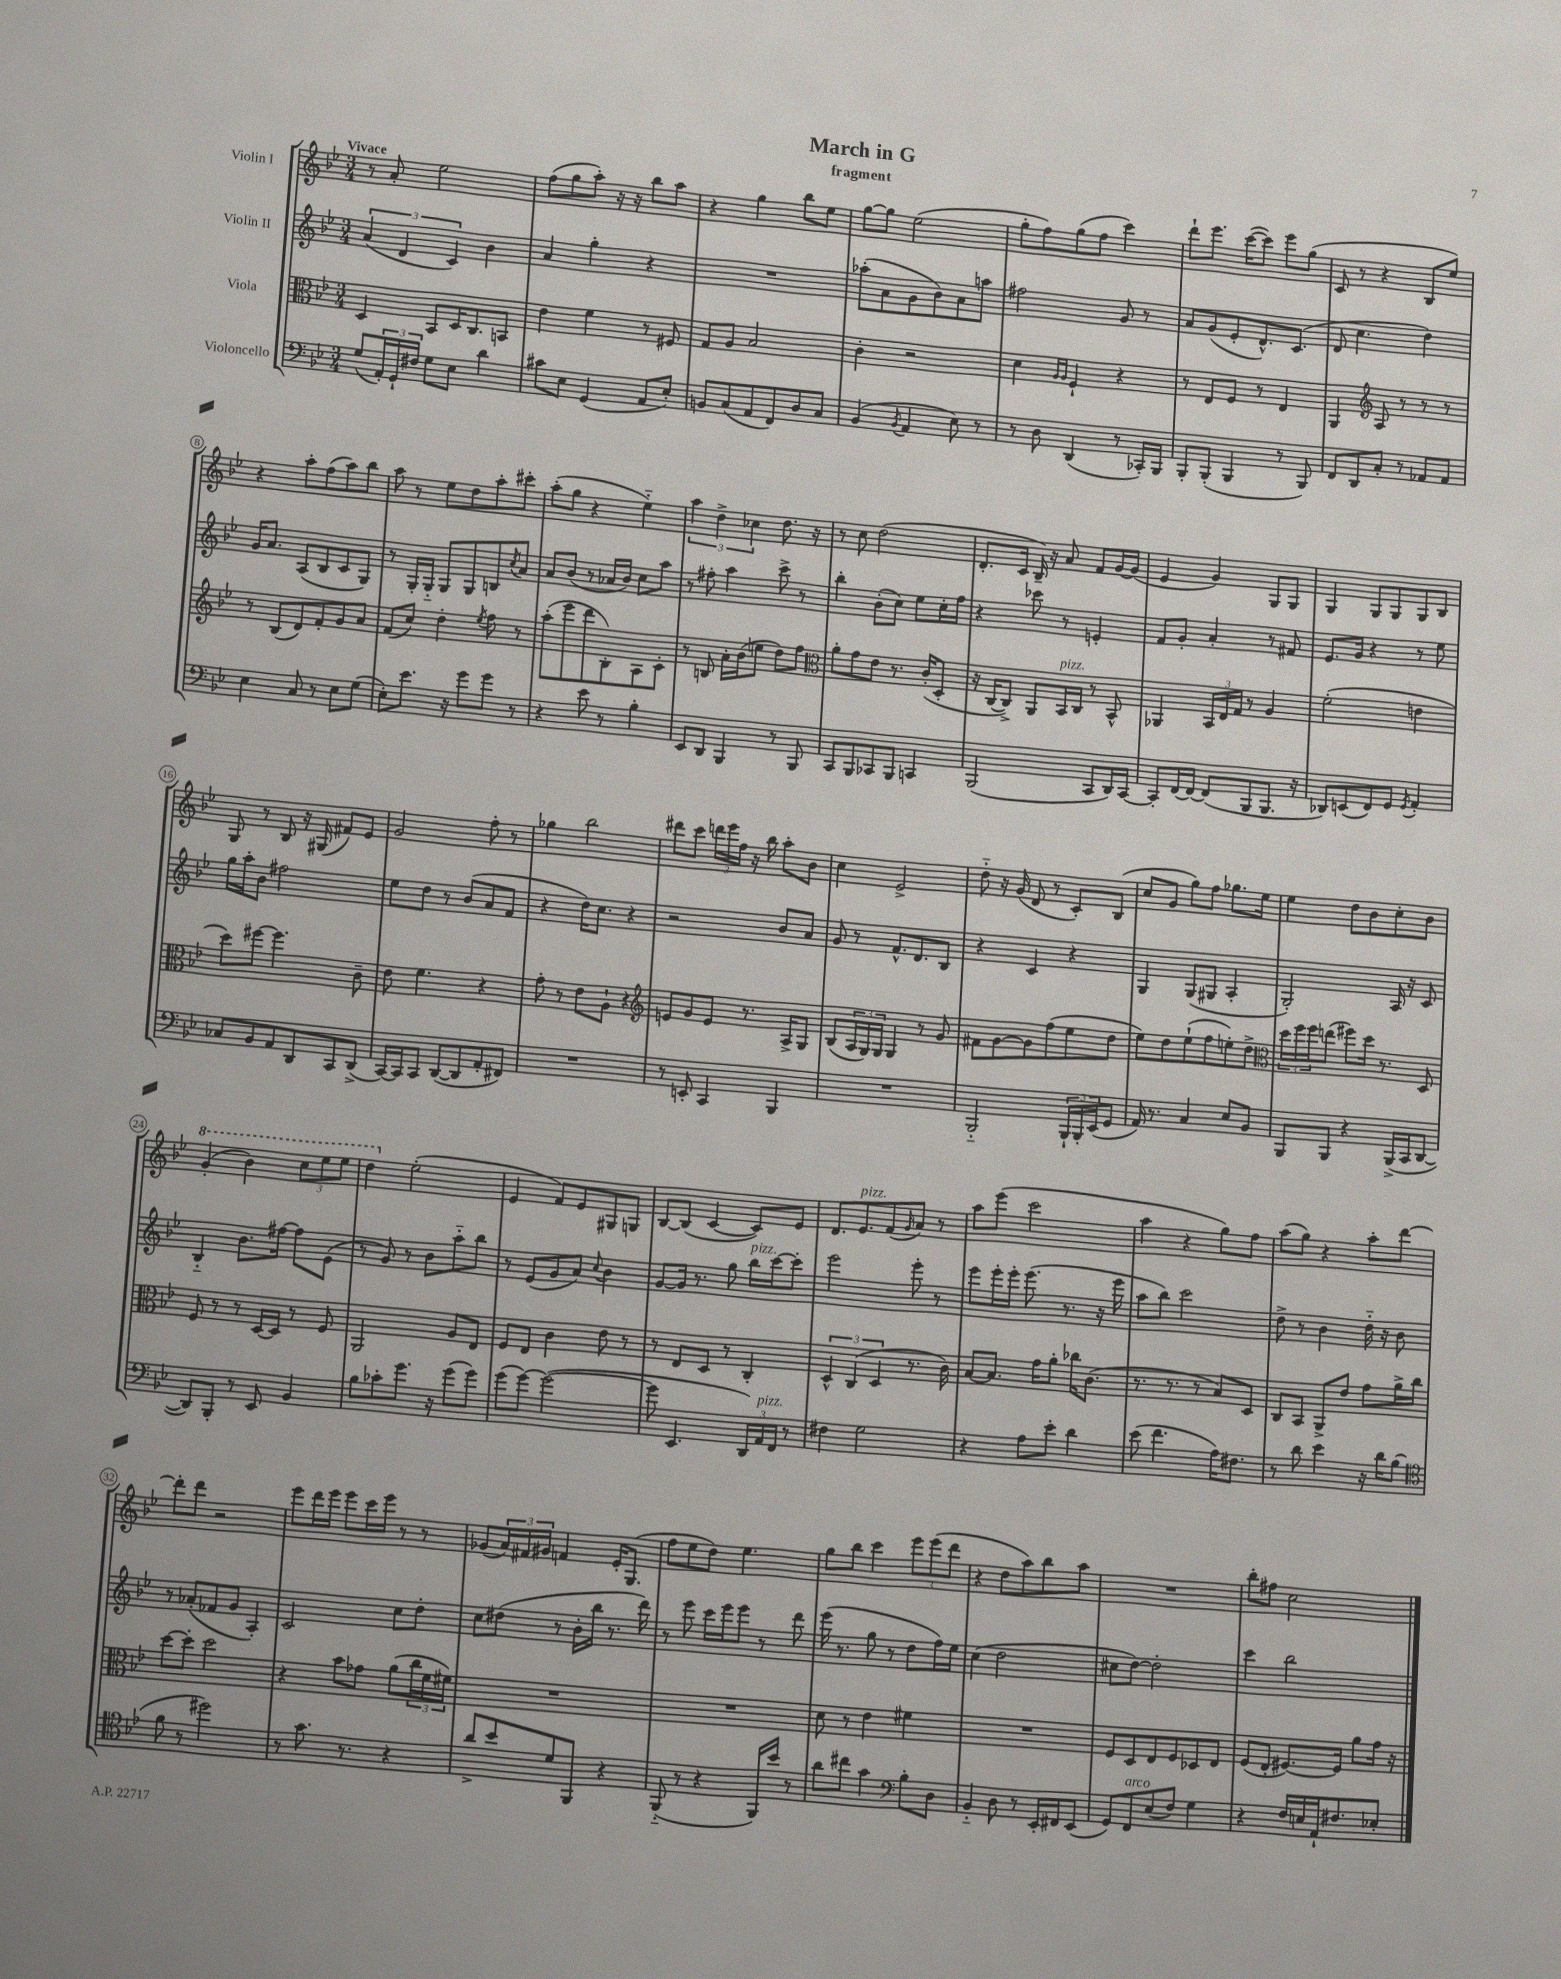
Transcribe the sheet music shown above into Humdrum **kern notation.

**kern	**kern	**kern	**kern
*staff4	*staff3	*staff2	*staff1
*clefF4	*clefC3	*clefG2	*clefG2
*k[b-e-]	*k[b-e-]	*k[b-e-]	*k[b-e-]
*M3/4	*M3/4	*M3/4	*M3/4
(8G/L	4D/	(6a/	8r
24AA'/L)	.	.	8a'/
24GG`/	.	6d/	.
24F#/JJ	.	.	.
8G\L	8BB-/L	.	2ee-\
.	.	6c/)	.
8E-\J	16D/K	.	.
.	8.C/	.	.
4d\	.	4b-\	.
.	8BB/J	.	.
=	=	=	=
8c#\L	4e-\	4a/	(8ff\L
8E-\J	.	.	8gg\
(4GG/	4f\	4gg'\	8aa'\J)
.	.	.	16r
.	.	.	16r
8AA/L	8r	4r	8bb-\L
8E-'/J)	8F#/	.	8aa\J
=	=	=	=
8BB/L	8G/L	2.r	4r
(8C/	8A/J	.	.
8AA/	2B-/	.	4gg\
8FF/)	.	.	.
8D/	.	.	8bb-\L
8C/J	.	.	8ee-\J
=	=	=	=
(4BB-/	4c'\	(8aa-'\L	[8gg\L
.	.	8a\	8gg\]J
8qBB-/	.	.	.
4AA/	2r	8g\	(2ee-\
.	.	8b-\)	.
8E-\)	.	8a\	.
8r	.	8aa\J	.
=	=	=	=
8r	4d\	2ff#\	8gg'\L
8D\	.	.	8ff\)
.	16qqA/LL	.	.
.	16qqA/JJ	.	.
(4DD/	4F`/	.	(8gg\
.	.	.	8ff\J
8r	4r	8g/	4ccc\)
16CC-'/LL)	.	8r	.
16BBB-/JJ	.	.	.
=	=	=	=
8BBB-'/L	8r	8a/L	8ddd`\L
(8BBB-'/J	8E-/L	(8g/	8.eee-\J
4BBB-/	8F/J	8e-'/	.
.	.	.	([16ccc\LK
.	8r	8.d^^/)	8ccc\]J)
8r	4E-/	.	8eee-\L
.	.	(8.c/J	.
8BBB-/)	.	.	(8gg\J
=	=	=	=
8FF/L	4AA/	8d/	8c/
8DD/	.	4.cc\	8r
*	*clefG2	*	*
8C'/J	8A/	.	4r
8r	8r	.	.
8AA-/L	8r	4dd\)	8B-/L
8AA-/J	8r	.	8ee-/J)
=	=	=	=
4E-\	8r	16g/LK	4r
.	.	8.a/J	.
.	(8B-/L	.	.
8C/	8d/)	(8A/L	8aa'\L
8r	8f'/	8B-/	(8ff\
8E-\L	8g/	8c/	8aa\)
(8G\J	8a/J	8G/J)	8bb-\J
=	=	=	=
8E-'\L)	(8f/L	8r	8aa\
8.e-\J	8cc/J)	16G'/LL	8r
.	.	16G'~/JJ	.
.	4dd'\	8G/L	8ee-\L
16r	.	.	.
8g\L	.	8G/	8dd\
.	8qee-/	.	.
8g\J	8ff\	8B/	8aa'\
.	.	8qcc/	.
8r	8r	8a/J	8ccc#'\J
=	=	=	=
4r	(8aa'\L	8a/L	(8aa'\L
.	8eee-\	(8b-/J	8gg\J
8e-\	8ddd\	8r	4r
8r	8B-'\)	16a-/LL	.
.	.	16b-/JJ)	.
4B-'\	8A\	8cc\L	4ee-'~\)
.	8c'\J	8aa\J	.
=	=	=	=
8EE-/L	8r	8r	6aa\
8DD/J	8B/	8ff#'\	.
.	.	.	6dd^\
4BBB-/	16a'\LL	4aa\	.
.	(16b-\J	.	.
.	.	.	6cc-\
.	8ee\J	.	.
8r	8dd\L)	8ccc^\	8.dd\
8BBB-/	8ff\J	8r	.
.	.	.	16r
=	=	=	=
*	*clefC3	*	*
8CC/L	8a'\L	4bb-'\	8r
8BBB-/	8g\	.	8cc\
8CC-/	8e-\J	(8b-'\L	(2dd\
8BBB-/J	8.r	8cc\J)	.
4CC/	.	8ee-\L	.
.	(16c'/LK	.	.
.	8D'/J	16cc'\L	.
.	.	16ff\JJ	.
=	=	=	=
(2BBB-/	16r	4r	8.d'/L
.	[16C/LK	.	.
.	8C^/]J)	.	.
.	.	.	16c/Jk
.	8AA/L	8ccc-\	16B-~/)
.	.	.	16r
.	16BB-/L	8r	8a/
.	16C/JJ	.	.
8CC/L	8r	4e'/	8f/L
16DD/L)	8BB-^^/	.	[16g/L
[16CC/JJ	.	.	(16g/]JJ
=	=	=	=
8CC'/]L	4AA-/	8f/L	4e-/
[16FF/L	.	8g'/J	.
16FF/_JJ	.	.	.
(8FF/]L	24BB-/LL	4a'/	4g/)
.	24E-/	.	.
.	24G/JJ	.	.
8BBB-/	8r	.	.
8.BBB-/J	4A/	8r	8G/L
.	.	8f#/	8G/J
16r	.	.	.
=	=	=	=
8DD-/L)	(2f'\	8.e-/L	4G/
(8EE/	.	.	.
.	.	16g/Jk	.
8FF/)	.	4r	8G/L
8GG/J	.	.	8G/
8qGG/	.	.	.
4AA'/	4e\	8r	8G/
.	.	8ee-\	8B-/J
=	=	=	=
8C-/L	8dd\L)	16gg\LL	8G/
.	.	16aa'\J	.
8BB-/	[8ff#\J	8b-\J	8r
8AA/	4.ff#\]	2ff#\	8B-/
8DD/	.	.	16r
.	.	.	(16G#/
8CC/	.	.	8f#/L)
(8DD^/J	8c~\	.	8e-/J
=	=	=	=
[16CC/LL)	8e-\	8ee-\L	2g/
16CC/]J	.	.	.
8CC/J	4.f\	8dd\J	.
([8DD/L	.	8r	.
8DD/]	.	(8b-/L	.
8AA'/	4r	8a/	8ff'\
8FF#/J)	.	8f/J	8r
=	=	=	=
2.r	8g'\	4r	4gg-\
.	8r	.	.
.	8e-\L	16dd\LK)	2bb-\
.	.	8.cc\J	.
.	8A`\J	.	.
.	4r	4r	.
=	=	=	=
*	*clefG2	*	*
8r	8e/L	2r	8ddd#\L
8EE'/	8g/	.	8ccc\J
4CC/	8e/J	.	24ddd\LL
.	.	.	24eee-\
.	.	.	24ff\JJ
.	8.r	.	16r
.	.	.	16bb-\
4BBB-/	.	8b-/L	8aa'\L
.	16A^/LK	.	.
.	8G/J	8a/J	8b-\J
=	=	=	=
2.r	(8B-/L	8g/	4cc\
.	24A/L	8r	.
.	24G/)	.	.
.	24G/JJ	.	.
.	4G/	8.f^^/L	2e-^/
.	.	8.d/	.
.	8r	.	.
.	8g/	8B-/J	.
=	=	=	=
2BBB-'~/	8f#\L	4r	8dd'~\
.	[8g\	.	16r
.	.	.	(16g/
.	8g\]	4c/	8d/
.	(8ff\	.	8r
24BBB-`/LL	8ee-\	4r	8c'/L)
24BBB-'/	.	.	.
(24EE-/J	.	.	.
8GG/J	8dd\J	.	(8B-/J
=	=	=	=
16AA/)	8ee-\L)	4G/	8cc/L
8.r	.	.	.
.	8dd\	.	8g/J
4C/	(8ee-`\	(8G/L	8gg\L)
.	8ff\	8G#/J	8ff\J
8E-/L	8ee'\)	4A'/	8.gg-\L
8BB-/J	8dd^\J	.	.
.	.	.	16ee-\Jk
=	=	=	=
*	*clefC3	*	*
8BBB-/L	24dd\LL	2G'/)	4ee-\
.	24ff\	.	.
.	24ff\J	.	.
8BBB-/J	(8ee\J	.	.
4r	8ff#\L)	.	8dd\L
.	16dd\Jk	.	8b-\
.	8.r	.	.
(16BBB-^/LL	.	16A/	8cc'\
16CC/J	.	16r	.
[8DD/J	8D/	8c/	8b-\J
=	=	=	=
8DD/]L)	8F/	4B-'~/	(4gg'/
8BBB-'/J	8r	.	.
8r	8r	8.b-\L	4bb-\)
8EE-/	[16D/LL	.	.
.	16D/]JJ	[16ff#\Jk	.
4BB-/	8r	8ff#\]L	12ccc\L
.	.	.	12eee-\
.	8F/	(8e-\J	.
.	.	.	12eee-\J
=	=	=	=
8B-\L	2AA/	8r	4ddd\
8c-'\	.	8g/)	.
8.g\J	.	8r	(2ee-'\
.	.	8b-\L	.
16r	.	.	.
(8g\L	8A/L	8aa'~\	.
8g\J)	8E-/J	8bb-\J	.
=	=	=	=
(8g\L	8F/L	8r	4e-/
[8g\J)	8E-/J	(8e-/L	.
(2g\_	4c\	8g/	8f/L)
.	.	8a/J)	8e-/
.	.	8qqcc/	.
.	8e-\	4b-\	8G#/
.	8r	.	8G/J
=	=	=	=
8g\]	8r	[8g/L	[8B-/L
4.EE-/	8E-/L	16g/]Jk	(8B-/]J
.	.	8.r	.
.	8D/J	.	[4c/
.	8r	8gg\	.
24DD/LL)	4C'/	16bb-\LL	8c/]L)
24AA/	.	.	.
.	.	[16ccc\J	.
24FF/JJ	.	.	.
8r	.	8ccc'\]J	8e-/J
=	=	=	=
4F#\	6D^^/	2eee-\	8.d/L
.	(6C/	.	.
.	.	.	8.e-/
2G\	.	.	.
.	6D/	.	.
.	.	.	(8f/
.	.	.	16qqg/
.	8.r	8eee-'\	8a/J)
.	.	8r	8r
.	16c\)	.	.
=	=	=	=
4r	[8B-/L	8eee-\L	8aa\L
.	8.B-/]J	16eee-'\L	(8eee-\J
.	.	16eee-'\JJ	.
8A\L	.	(8.eee-\	2ccc\
.	16g\LK	.	.
8e-'\J	8a'\J	.	.
.	.	8.r	.
4d\	16cc-\LK	.	.
.	(8.c\J	.	.
.	.	16r	.
.	.	16eee-\	.
=	=	=	=
(8e-\	8.r	8aa\L	4aa\
4.f\	.	8bb-\J)	.
.	8.r	.	.
.	.	2ccc\	4r
.	8r	.	.
16A\LK)	8B-/L)	.	8gg\L)
8.F#\J	.	.	.
.	8D/J	.	8ff\J
=	=	=	=
8r	8C/L	8dd^\	(8aa\L
8d\	8BB-/J	8r	8gg\J)
4e-\	8AA^/L	4b-\	4r
.	8e-/J	.	.
16r	8g\L	16dd'~\	8aa'\L
16d\LK	.	16r	.
(8B-\J	16a^\L	8b-\	[8ddd\J
.	16cc\JJ	.	.
=	=	=	=
*clefC4	*	*	*
8f\	[8dd\L	8r	8ddd'\]L
8r	8dd'\]J	(8a-'/L	8ddd\J
2dd#\)	2dd\	8f-/	2r
.	.	8g/J	.
.	.	4A'/)	.
=	=	=	=
8r	4r	2c/	8eee-\L
8.g\	.	.	16ddd\L
.	.	.	16eee-\JJ
.	8b-\L	.	8eee-\L
8.r	.	.	.
.	8g-\J	.	16ccc\L
.	.	.	16eee-\JJ
4r	(8a\L	8cc\L	8r
.	24cc\L	8dd'\J	8r
.	24f\	.	.
.	24f#\JJ)	.	.
=	=	=	=
8a^/L	2.r	8cc\L	(8g-/L
8b-/	.	(8dd#\J	24a/L)
.	.	.	24f#/
.	.	.	24g#/JJ
8d/	.	8r	4f/
8FF/J	.	16b-'\LL	.
.	.	16bb-\JJ	.
4r	.	8.r	16e-'/LK
.	.	.	(8.G/J
.	.	16ddd\)	.
=	=	=	=
(8FF'~/	2.r	8r	8ff\L
8r	.	8eee-\	8ee-\
4r	.	16ccc\LL	8dd\J)
.	.	16eee-\J	.
.	.	8eee-\J	4.ee-\
16FF/LL)	.	8r	.
16b-/JJ	.	.	.
8r	.	8ddd\	.
=	=	=	=
8a\L	8d\	(16eee-\	8gg\L
.	.	8.r	.
8cc#\J	8r	.	8bb-\J
4g\	4e-\	8gg\	4ccc\
.	.	8r	.
*clefF4	*	*	*
8B-'\L	4f#\	8dd\L	12eee-\L
.	.	.	(12eee-\
8D\J	.	16ff\L)	.
.	.	.	12ddd\J
.	.	16ee-\JJ	.
=	=	=	=
4BB-'~/	2.r	(4cc\	4r
8D\	.	2dd\	8dd\L
8r	.	.	8aa\)
16EE-'/LL	.	.	8bb-\
16FF#/J	.	.	.
(8EE-/J	.	.	8aa\J
=	=	=	=
8GG/L)	8F/L	8cc#\L	2.r
8FF/	8D/	[8dd\J)	.
(8E-/	8E-/	2dd'\]	.
8F/J)	8F/	.	.
4G\	8D-/	.	.
.	8E-/J	.	.
=	=	=	=
4r	(8F/L	4ccc\	8bb-'\L
.	8E-'/J	.	8ff#\J
16F/LL	[8.F#/L)	2bb-\	2cc\
16E/	.	.	.
16AA`/J	.	.	.
8.F#/	16F#/]Jk	.	.
.	8a\L	.	.
8E-'/J	16g\Jk	.	.
.	16r	.	.
==	==	==	==
*-	*-	*-	*-
